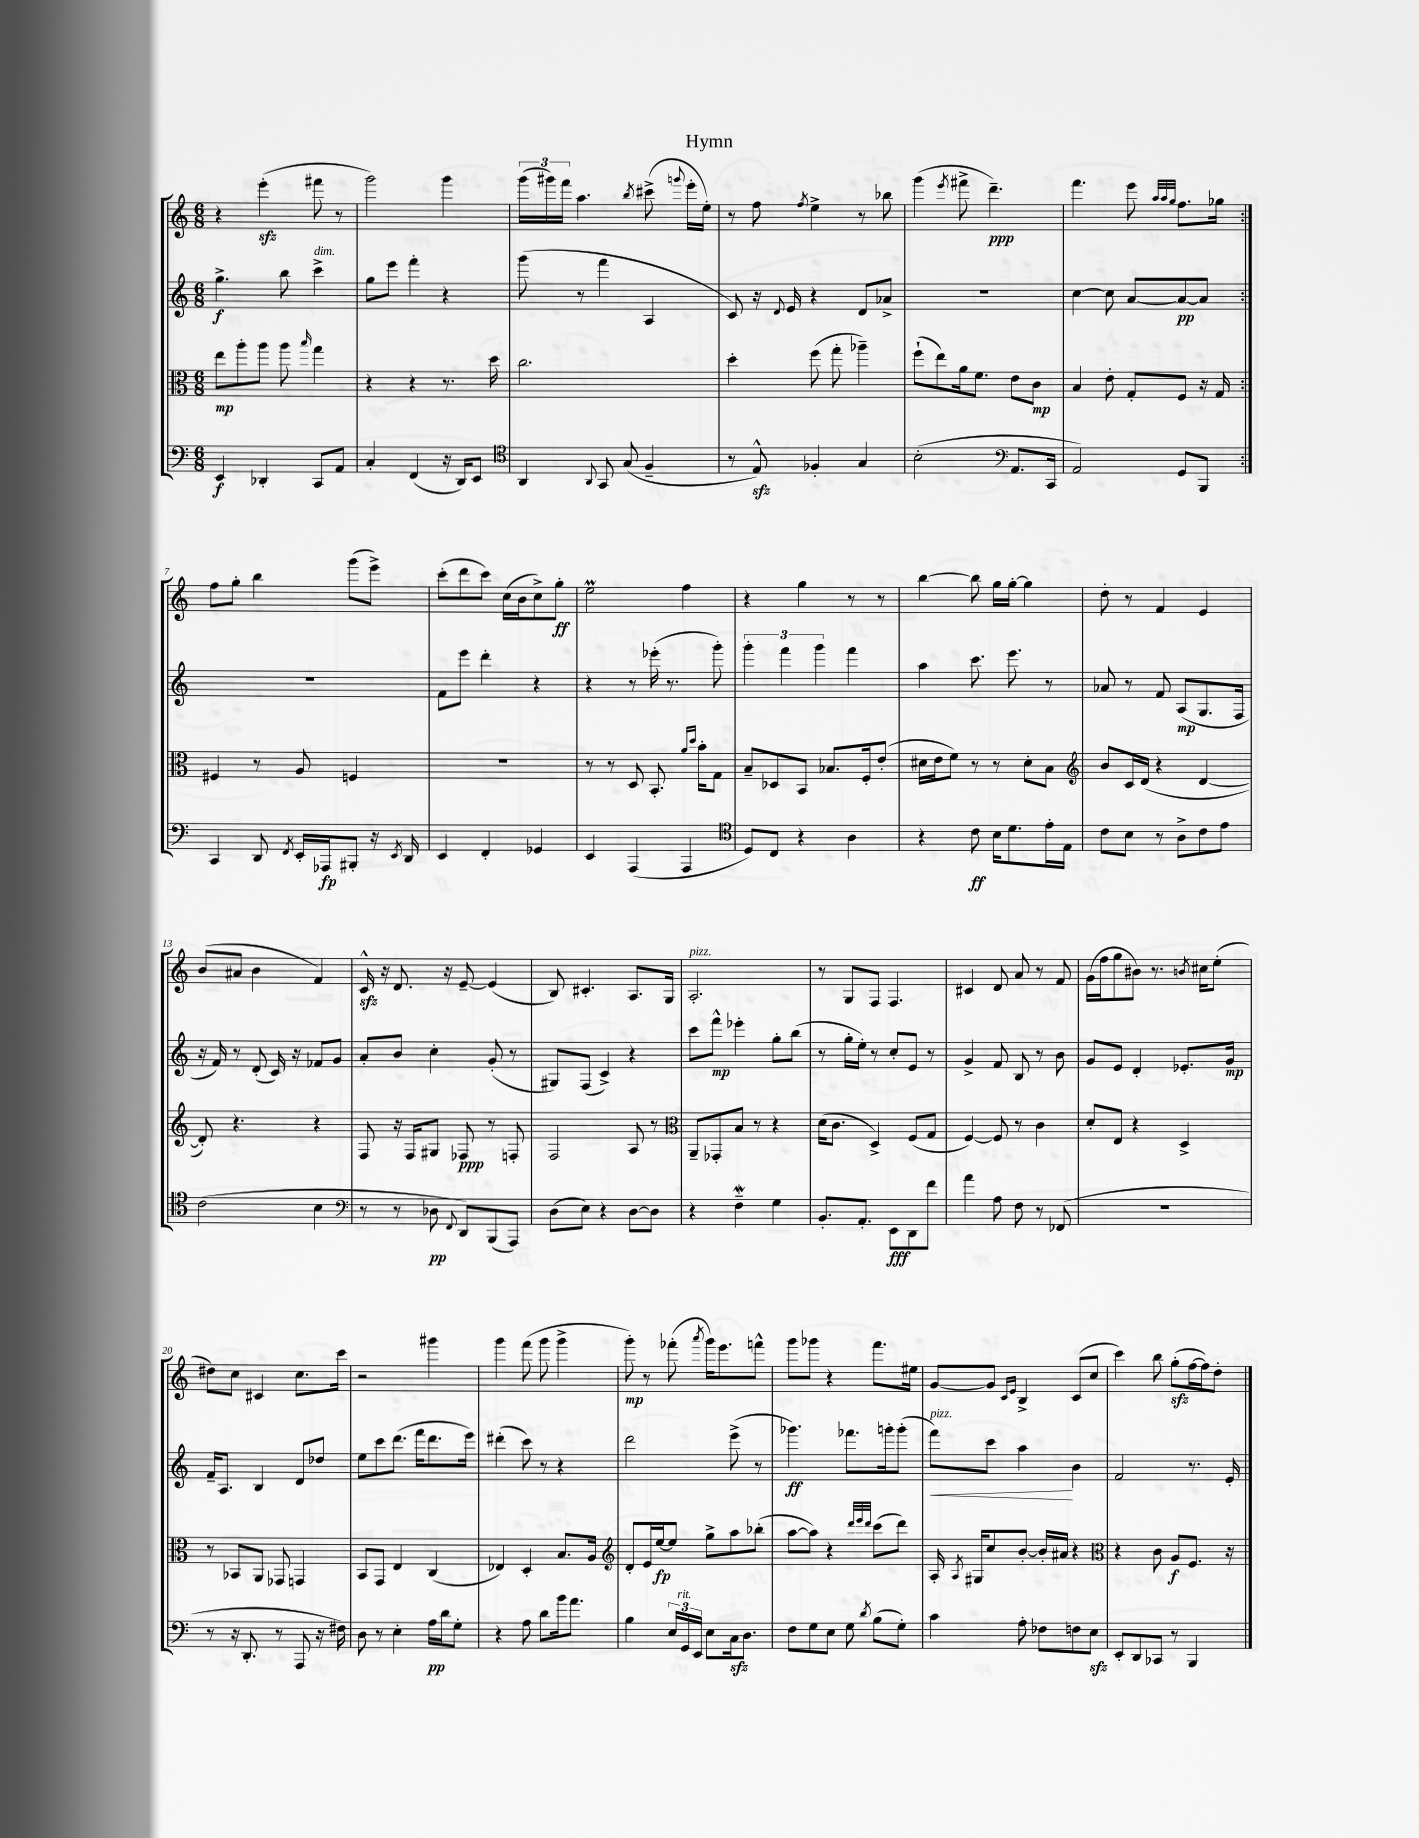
\header { title = "Hymn" }
<<
\new StaffGroup <<
\new Staff = "s0" {
    \clef treble \key c \major \numericTimeSignature \time 6/8
    \autoBeamOff \repeat volta 2 { r4 e'''4-.\sfz( fis'''8 r8 |
    g'''2) g'''4 |
    \tuplet 3/2 { g'''16[( gis'''16) f'''16] } a''4. \acciaccatura { b''8 } cis'''8->( \appoggiatura { g'''8 } e'''16[-. e''16]-.) |
    r8 f''8 \acciaccatura { f''8 } e''4-> r8 bes''8 |
    g'''4( \acciaccatura { e'''8 } fis'''8-> d'''4.--\ppp) |
    f'''4. e'''8 \grace { a''32[ a''32 g''32] } f''8.[ ges''16] | }
    f''8[ g''8]-. b''4 g'''8[( e'''8]->) |
    c'''8[-.( d'''8 c'''8]) c''16[( b'16 c''8->) g''8]-.\ff |
    e''2\prall f''4 |
    r4 g''4 r8 r8 |
    b''4~ b''8 g''16[ g''16]~-. g''4 |
    d''8-. r8 f'4 e'4 |
    b'8[( ais'8] b'4 f'4) |
    c'16-^\sfz r16 d'8. r16 e'8~-- e'4( |
    b8) cis'4.-. a8.[ g16] |
    a2.-.^\markup { \italic "pizz." } |
    r8 g8[ f8] f4. |
    cis'4 d'8 a'8 r8 f'8 |
    g'16[( f''16 g''8 bis'8]) r8. \acciaccatura { b'8 } cis''16[ e''8]-.( |
    dis''8[) c''8] cis'4 c''8.[ c'''16] |
    r2 gis'''4 |
    g'''4 f'''8( g'''8 g'''4-> |
    g'''8-.\mp) r8 fes'''8-.( \acciaccatura { a'''8 } g'''16[) e'''8. f'''8]-^ |
    g'''8[ ges'''8] r4 f'''8.[ eis''16] |
    g'8[~ g'8] \grace { c'16[ e'16] } b4-> c'8[( c''8] |
    c'''4) b''8 g''8[-.\sfz( f''16~ f''16) d''8]-. \bar "|." |
}
\new Staff = "s1" {
    \clef treble \key c \major \numericTimeSignature \time 6/8
    \autoBeamOff \repeat volta 2 { g''4.->\f b''8 c'''4->^\markup { \italic "dim." } |
    g''8[ e'''8] f'''4-. r4 |
    g'''8( r8 f'''4 a4 |
    c'8) r16 \appoggiatura { d'8 } e'16 r4 d'8[ aes'8]-> |
    R2. |
    c''4~ c''8 a'8[~ a'8~\pp a'8] | }
    R2. |
    f'8[ e'''8] d'''4-. r4 |
    r4 r8 ees'''16-.( r8. g'''8-.) |
    \tuplet 3/2 { g'''4-. f'''4 g'''4 } f'''4 |
    a''4 c'''8. e'''8. r8 |
    aes'8 r8 f'8 a8[\mp( g8. f16] |
    r16 f'16) r8 d'8-.( c'16) r16 fes'8[ g'8] |
    a'8[-. b'8] c''4-. g'8-.( r8 |
    gis8[) f8]( c'4->) r4 |
    c'''8[ f'''8]-^\mp ees'''4-. g''8[-. b''8]( |
    r8 g''16[-. e''16]-.) r8 c''8[-. e'8] r8 |
    g'4-> f'8 b8 r8 b'8 |
    g'8[ e'8] d'4-. ees'8.[-. g'16]\mp |
    f'16[-- a8.] b4 d'8[ des''8] |
    e''8[ c'''8 d'''8.]( f'''16[ d'''8. e'''16]) |
    dis'''4-.( c'''8) r8 r4 |
    d'''2 e'''8->( r8 |
    ges'''4.\ff) fes'''8.[ g'''16-. g'''8]-.( |
    f'''8[\<^\markup { \italic "pizz." }) c'''8] a''4\! b'4 |
    f'2 r8. e'16-. \bar "|." |
}
\new Staff = "s2" {
    \clef alto \key c \major \numericTimeSignature \time 6/8
    \autoBeamOff \repeat volta 2 { e''8[\mp a''8-. a''8] a''8 \grace { b''16 } g''4 |
    r4 r4 r8. d''16 |
    c''2. |
    d''4-. f''8( g''8-. aes''4--) |
    f''8[-!( e''8) a'16 f'8.] e'8[ c'8]\mp |
    b4 e'8-. g8[-. f8] r16 g16 | }
    fis4 r8 a8 f4 |
    R2. |
    r8 r8 d8 b,8.-. \grace { a'16[ d''16] } b'16[-. g8] |
    b8[-- des8 b,8] bes8.[ f16-. e'8]-.( |
    dis'16[ e'16 f'8]) r8 r8 dis'8[-. b8] |
    \clef treble b'8[ c'16 d'16]( r4 d'4~ |
    d'8-.) r4. r4 |
    f8 r16 f16[ gis8] fes8\ppp r8 f8-. |
    f2 a8 r8 |
    \clef alto a,8[-- ges,8-. b8] r8 r4 |
    d'16[( c'8.] d4->) f8[( g8] |
    f4~) f8 r8 c'4 |
    d'8[-. e8] r4 d4-> |
    r8 bes,8[ a,8] ges,8 g,4 |
    b,8[ g,8] e4 c4( |
    ees4) d4-. b8.[ a16] |
    \clef treble d'8[-. e'16 e''16~\fp e''8] g''8[-> a''8 bes''8]-.( |
    a''8[~ a''8]) r4 \grace { d'''32[ e'''32 d'''32] } c'''8[( d'''8]) |
    a16-. \acciaccatura { a8 } gis16[ c''8 b'8]~-. b'16[-. ais'16] r4 |
    \clef alto r4 c'8 a8[\f f8.] r16 \bar "|." |
}
\new Staff = "s3" {
    \clef bass \key c \major \numericTimeSignature \time 6/8
    \autoBeamOff \repeat volta 2 { e,4\f des,4-. c,8[ a,8] |
    c4-. f,4( r16 d,16[) e,8] |
    \clef tenor a,4 \appoggiatura { a,8 } g,8 g8( f4-- |
    r8 e8-^\sfz) fes4-. g4 |
    b2-.( \clef bass a,8.[ c,16] |
    a,2) g,8[ b,,8] | }
    c,4 d,8 \acciaccatura { f,8 } e,16[-. aes,,16\fp bis,,8]-. r16 \acciaccatura { e,8 } d,16 |
    e,4 f,4-. ges,4 |
    e,4 a,,4( a,,4 |
    \clef tenor d8[) c8] r4 a4 |
    r4 c'8\ff b16[ d'8. e'16-. e16] |
    c'8[ b8] r8 a8[-> c'8 e'8] |
    c'2( b4 |
    \clef bass r8 r8 des8\pp \appoggiatura { f,8 } d,8[) b,,8( a,,8]) |
    d8[( e8]) r4 d8[~ d8] |
    r4 f4--\mordent g4 |
    b,8.[-. a,8.]-. e,8[\fff d,8 f'8] |
    a'4 a8 f8 r8 fes,8( |
    R2. |
    r8 r16 d,8.-. r8 a,,8 r16 fis16) |
    d8 r8 e4-. a16[\pp d'16 g8]-. |
    r4 a8 d'8[ b'16 a'8.] |
    b4 \tuplet 3/2 { e16[ g,16^\markup { \italic "rit." } e,16] } e8[ c16\sfz d8.] |
    f8[ g8 e8] g8 \acciaccatura { d'8 } b8[( g8]-.) |
    c'4 a8-. fes8[ f8 e8]\sfz |
    e,8[-. d,8 ces,8] r8 b,,4 \bar "|." |
}
>>
>>
